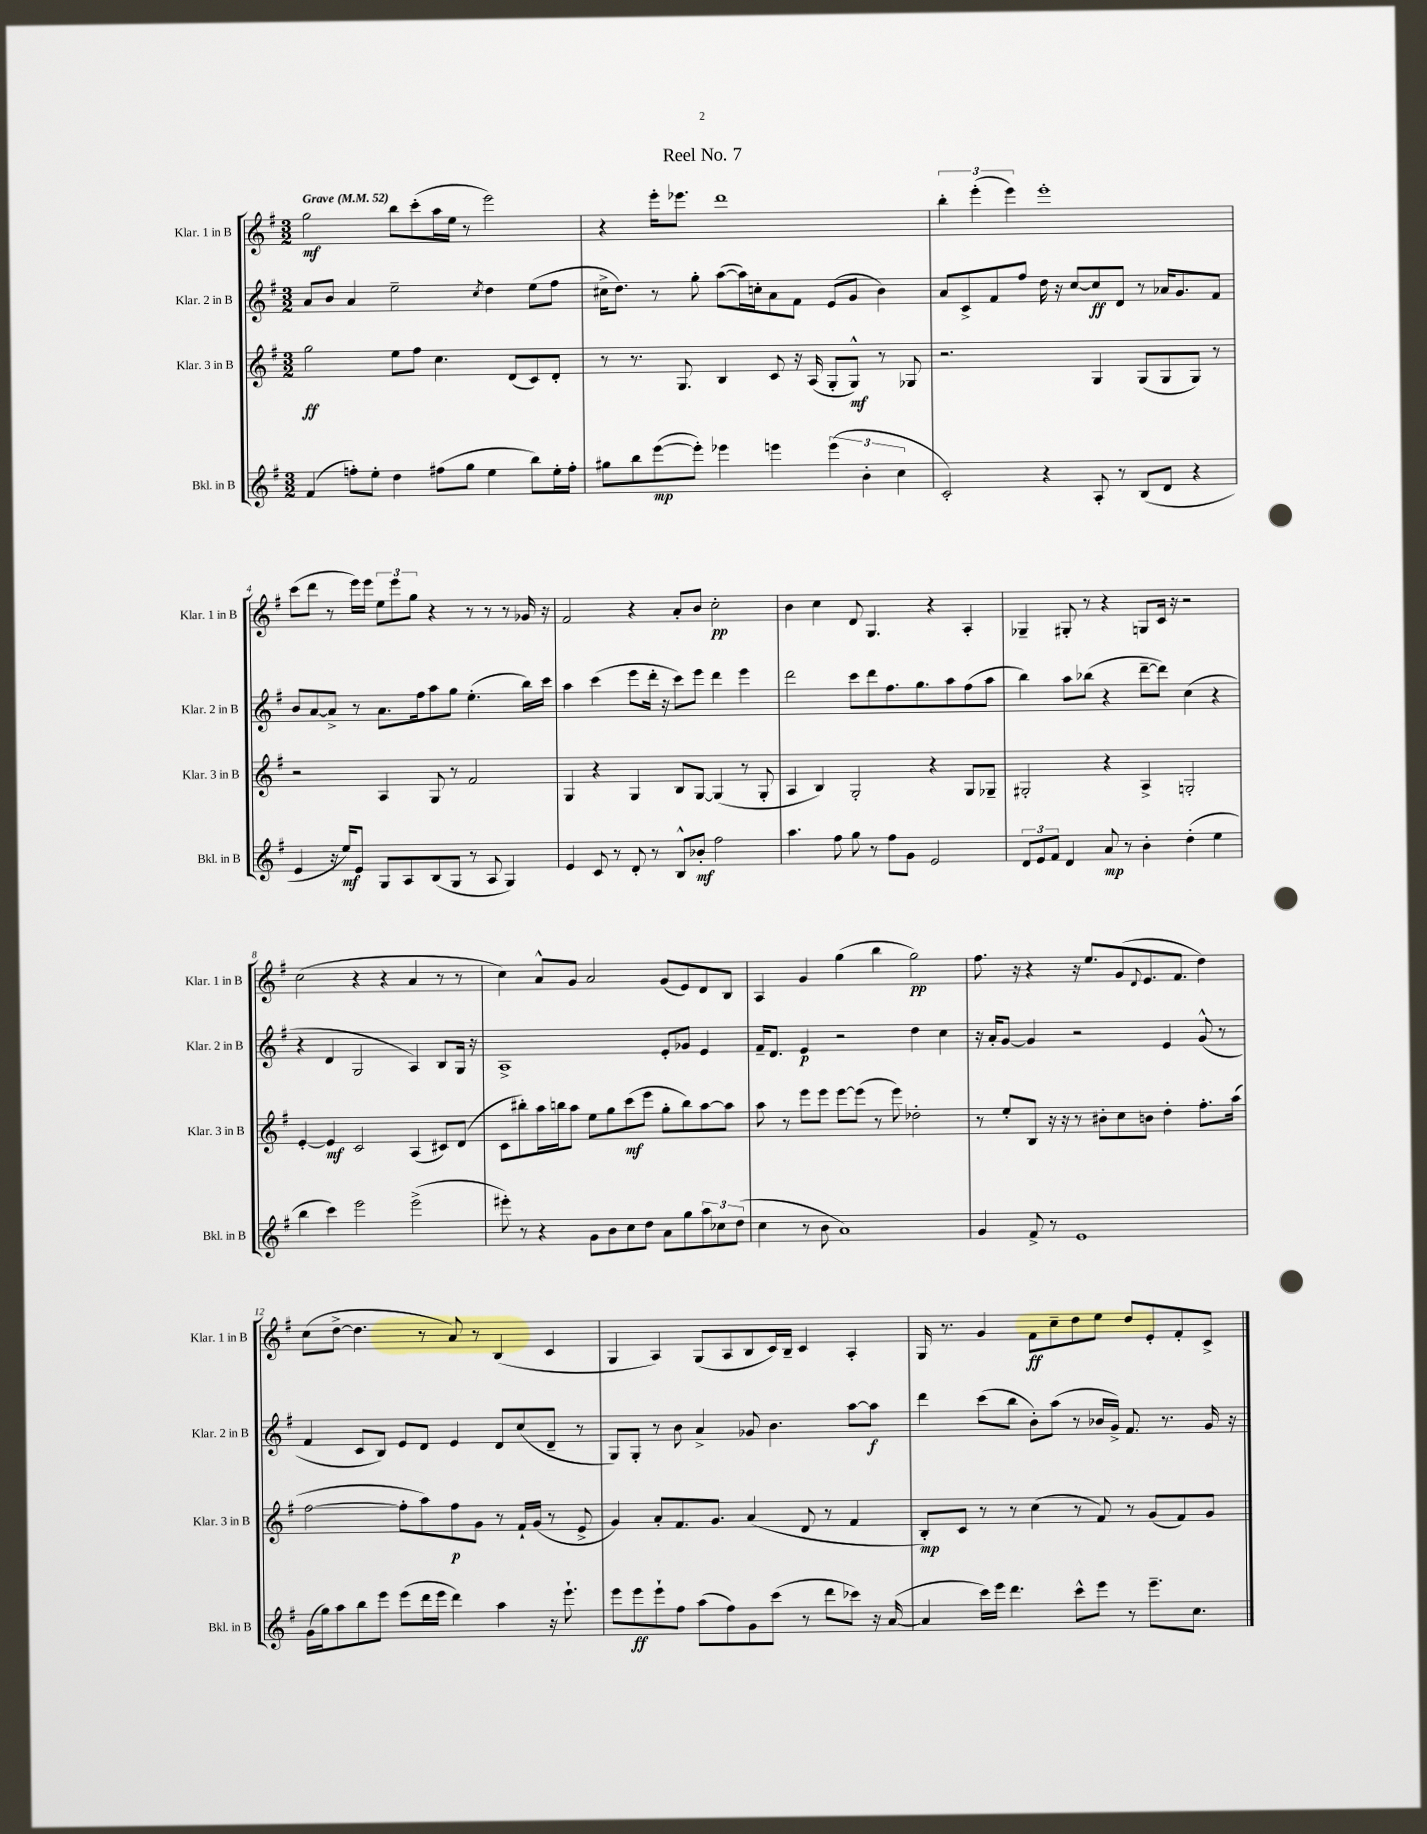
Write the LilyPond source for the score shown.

\header { title = "Reel No. 7" }
<<
\new StaffGroup <<
\new Staff = "s0" \with { instrumentName = "Klar. 1 in B" shortInstrumentName = "Klar. 1 in B" } {
    \clef treble \key g \major \numericTimeSignature \time 3/2 \tempo "Grave" 4 = 52
    g''2\mf b''8 c'''8-.( a''16 e''16 r8 e'''2) |
    r4 e'''16-. ees'''8. d'''1 |
    \tuplet 3/2 { b''4-. e'''4-.( e'''4) } e'''1-. |
    c'''8( d'''8 r8 e'''16) e'''16 \tuplet 3/2 { e''8 e'''8 g''8 } r4 r8 r8 r8 ges'16 r16 |
    fis'2 r4 a'8-. b'8 c''2-.\pp |
    b'4 c''4 d'8 g4. r4 a4-. |
    ges4-- gis8-. r8 r4 g8 c'16 r16 r2 |
    c''2( r4 r4 a'4 r8 r8 |
    c''4) a'8-^ g'8 a'2 g'8( e'8) d'8 b8 |
    a4 g'4 g''4( b''4 g''2\pp) |
    fis''8. r16 r4 r16 e''8. g'8( \appoggiatura { d'8 } e'8. fis'8. d''4) |
    c''8( d''8~-> d''4. r8 a'8) r8 b4( c'4 |
    g4 a4) g8( a8 b8 c'16) b16-- c'4 a4-. |
    g16 r8. g'4 fis'8\ff c''8-- d''8 e''8 d''8 e'8-. fis'8-. c'8-> \bar "|." |
}
\new Staff = "s1" \with { instrumentName = "Klar. 2 in B" shortInstrumentName = "Klar. 2 in B" } {
    \clef treble \key g \major \numericTimeSignature \time 3/2
    a'8 b'8 a'4 e''2-- \acciaccatura { c''8 } d''4 e''8( fis''8 |
    cis''16-> d''8.) r8 g''8-. a''8~( a''16) c''16-. a'8 fis'8 e'8( g'8 b'4) |
    a'8 c'8-> fis'8 fis''8 d''16 r16 c''8~ c''8\ff d'8 r8 aes'16 g'8. fis'8 |
    b'8 a'8~ a'8-> r8 a'8. fis''16 a''8 g''8 e''4.-.( b''16) c'''16 |
    a''4 c'''4( e'''8 d'''16-. r16 c'''8) e'''8 d'''4 e'''4 |
    d'''2 c'''8 d'''8 fis''8. g''8. a''8 fis''8( a''8 |
    b''4) a''8 bes''8( r4 d'''8~-- d'''8) c''4( r4 |
    r4 d'4 g2 a4) b8 g16 r16 |
    a1-> e'8-. ges'8 e'4 |
    fis'16-- d'8. e'4\p r2 d''4 c''4 |
    r16 a'16-. g'8~ g'4 r2 e'4 g'8-^( r8 |
    fis'4 c'8 b8) e'8 d'8 e'4 d'8 c''8( d'8-- r8 |
    g8) g8-. r8 b'8 a'4-> ges'8 b'4. a''8~ a''8\f |
    d'''4 c'''8( b''8 b'8-.) a''8( r8 bes'16 g'16->) fis'8. r8. g'16 r16 \bar "|." |
}
\new Staff = "s2" \with { instrumentName = "Klar. 3 in B" shortInstrumentName = "Klar. 3 in B" } {
    \clef treble \key g \major \numericTimeSignature \time 3/2
    g''2\ff e''8 fis''8 c''4. d'8( c'8) d'8-. |
    r8 r8. g8. b4 c'8 r16 a16( g8-. g8-^\mf) r8 ges8 |
    r2. g4 g8( g8 g8) r8 |
    r2 a4 g8 r8 fis'2 |
    g4 r4 g4 b8 g8~ g4( r8 g8-. |
    a4 b4) g2-. r4 g8 ges8-- |
    gis2-. r4 a4-> g2-. |
    e'4~-. e'4\mf c'2 a4( cis'8) d'8( |
    c'8 bis''8-.) a''16 b''16 a''8 e''8 g''8 c'''8\mf( e'''8 g''8-. b''8) a''8~ a''8 |
    a''8 r8 e'''8 e'''8 e'''8~ e'''8( r8 e'''8) des''2-. |
    r8 e''8-. b8 r16 r16 r8 bis'8-. c''8 b'8 d''4-. fis''8.-. a''16( |
    fis''2~ fis''8-. a''8) fis''8\p g'8 r8 fis'16-! g'16( r8 e'8-> |
    g'4) a'8-. fis'8. g'8. a'4( d'8 r8 fis'4 |
    b8-.\mp) c'8 r8 r8 c''4( r8 fis'8) r8 g'8( fis'8) g'8 \bar "|." |
}
\new Staff = "s3" \with { instrumentName = "Bkl. in B" shortInstrumentName = "Bkl. in B" } {
    \clef treble \key g \major \numericTimeSignature \time 3/2
    fis'4( f''8-.) e''8-. d''4 fis''8( g''8 e''4 b''8) e''16-. fis''16-. |
    gis''8 b''8 e'''8~\mp( e'''8-.) ees'''4 e'''4 \tuplet 3/2 { e'''4( b'4-. c''4 } |
    c'2-.) r4 a8-. r8 b8( d'8 r4 |
    e'4 r16 e''16\mf) e'8 g8 a8 b8( g8 r8 a8 g4) |
    e'4 c'8 r8 d'8-. r8 b8-^ bes'8-.\mf fis''2 |
    a''4. fis''8 g''8 r8 fis''8 g'8 e'2 |
    \tuplet 3/2 { d'8 e'8 fis'8 } d'4 a'8\mp r8 b'4-. d''4-.( e''4 |
    b''4 c'''4) e'''2 e'''2->( |
    eis'''8-.) r8 r4 g'8 b'8 c''8 d''8 a'8 g''8 \tuplet 3/2 { a''8 ces''8 d''8( } |
    c''4 r8 b'8 a'1) |
    g'4 fis'8-> r8 e'1 |
    g'16( g''16) a''8 b''8 e'''8 e'''8( d'''16 e'''16 d'''4) a''4 r16 e'''8.-! |
    e'''8 e'''8\ff e'''8-! fis''8 a''8( fis''8) g'8 c'''8( r8 d'''8 ces'''8) r16 a'16~( |
    a'4 c'''16) e'''16 d'''4. c'''8-^ e'''8 r8 e'''8.-- c''8. \bar "|." |
}
>>
>>
